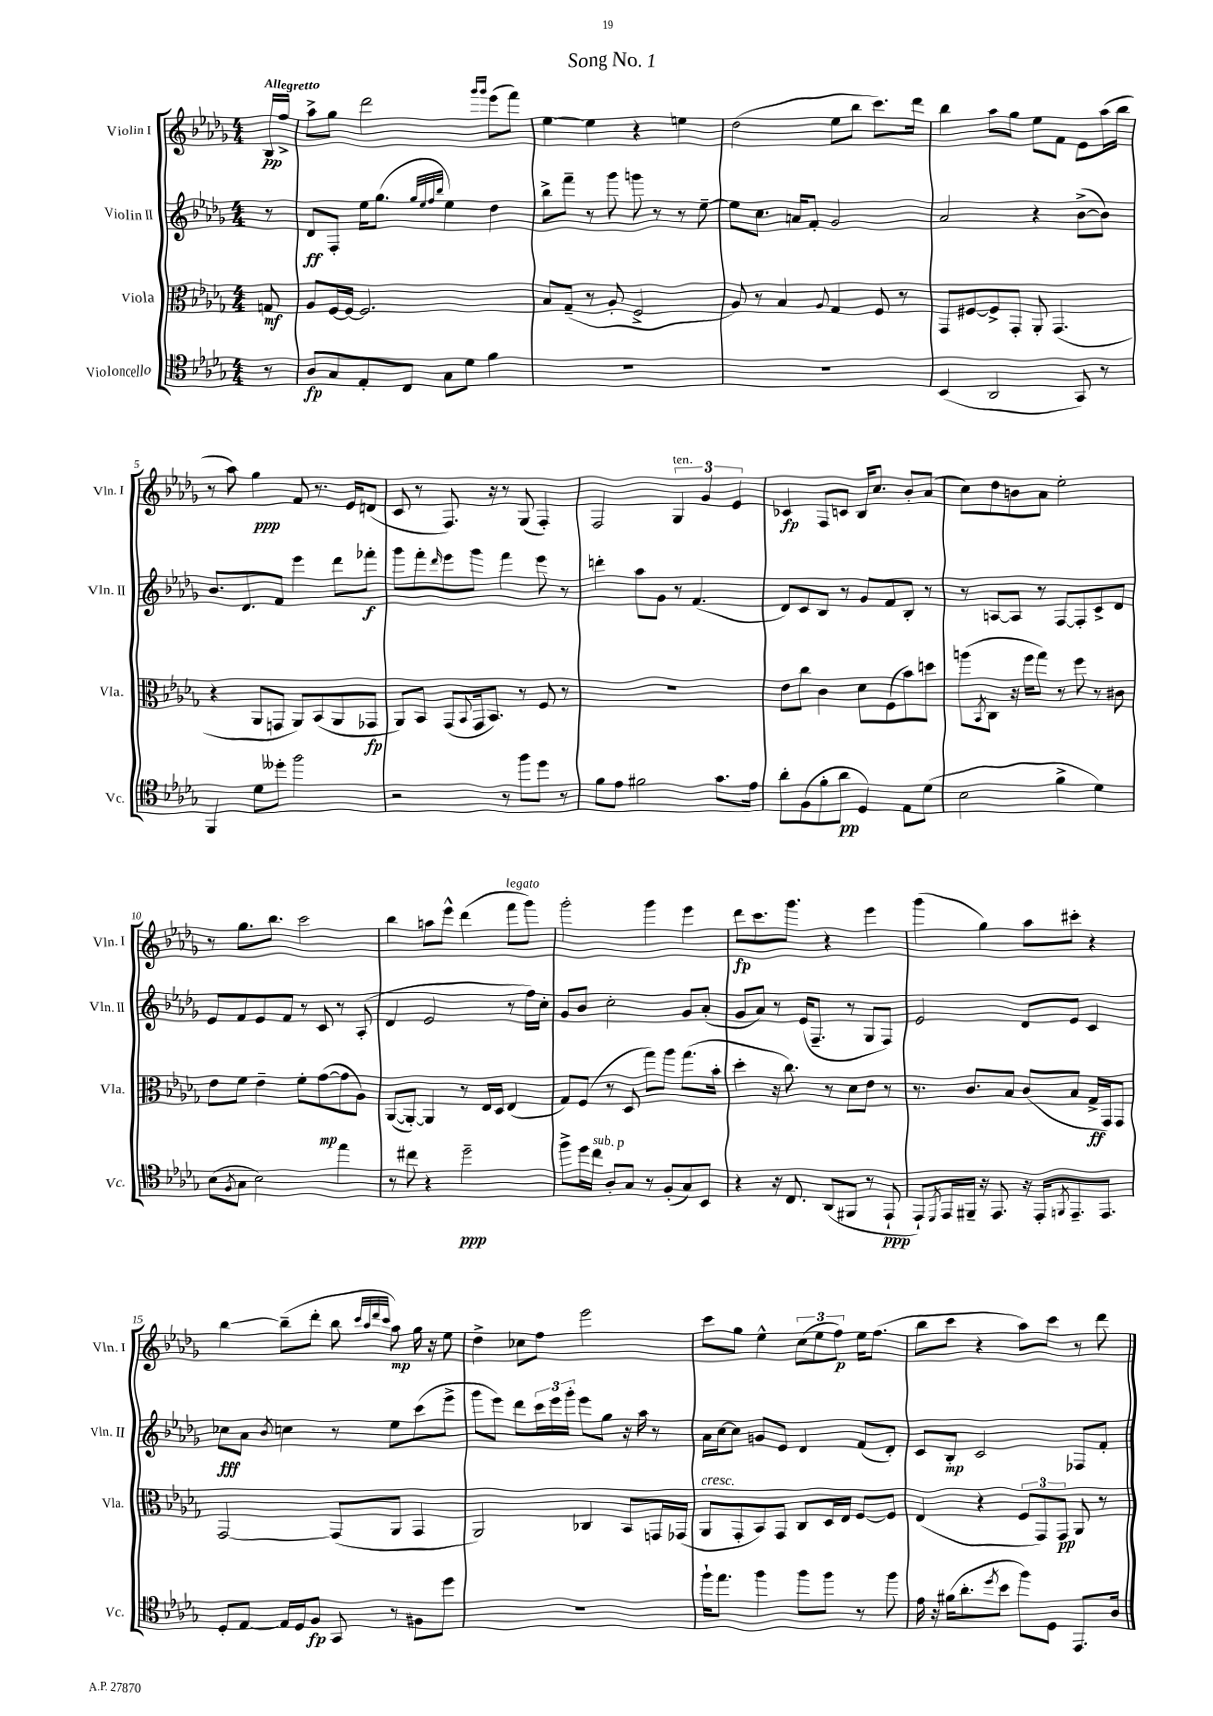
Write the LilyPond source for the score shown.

\header { title = "Song No. 1" }
<<
\new StaffGroup <<
\new Staff = "s0" \with { instrumentName = "Violin I" shortInstrumentName = "Vln. I" } {
    \clef treble \key des \major \numericTimeSignature \time 4/4 \partial 8 \tempo "Allegretto"
    bes16\pp f''16-> |
    aes''8-> ges''8 des'''2 \grace { ges'''16 ges'''16 } ees'''8( f'''8) |
    ees''4~ ees''4 r4 e''4 |
    des''2( ees''8 bes''8 c'''8.) des'''16 |
    bes''4 aes''8 ges''8 ees''8 f'8 ees'8 aes''16( bes''16 |
    r8 aes''8) ges''4\ppp f'8 r8. ees'16 d'8( |
    c'8 r8 f8.) r16 r8 ges8( f4-.) |
    f2 \tuplet 3/2 { ges4^\markup { \italic "ten." } ges'4 ees'4 } |
    ces'4\fp f8 c'8 bes16 c''8. bes'8-. aes'8( |
    c''8) des''8 b'8 aes'8 ees''2-. |
    r8 ges''8. bes''8. c'''2 |
    bes''4 a''8 ees'''8-^ des'''4( f'''8^\markup { \italic "legato" } ges'''8) |
    ges'''2-. ges'''4 ees'''4 |
    des'''8\fp c'''8. ges'''8. r4 ees'''4 |
    ges'''4( ges''4) aes''8 cis'''8-. r4 |
    bes''4~ bes''8--( des'''8-. bes''8 \grace { c'''32 aes''32 des'''32 c'''32 } aes''8\mp) ges''16 r16 ees''8 |
    des''4-> ces''8 f''8 ees'''2 |
    c'''8 ges''8 ees''4-^ \tuplet 3/2 { c''8( ees''8 f''8\p) } ees''16 f''8.( |
    bes''8 c'''8 r4 aes''8) c'''8 r8 des'''8 \bar "|." |
}
\new Staff = "s1" \with { instrumentName = "Violin II" shortInstrumentName = "Vln. II" } {
    \clef treble \key des \major \numericTimeSignature \time 4/4 \partial 8
    r8 |
    des'8\ff f8-. ees''16 ges''8.( \grace { ges''32 ees''32 f''32 bes''32 } ees''4) des''4 |
    bes''8-> f'''8-- r8 ges'''8 g'''8 r8 r8 ees''8~-- |
    ees''8 c''8. a'16 f'8-. ges'2 |
    aes'2 r4 bes'8~->( bes'8) |
    bes'8. des'8. f'8 ees'''4 des'''8 fes'''8-.\f |
    ges'''8 f'''8-. \grace { des'''16 } ees'''8 ges'''8 f'''4 ees'''8 r8 |
    d'''4-. aes''8 ges'8 r8 f'4.( |
    des'8) c'8 bes8 r8 ges'8 f'8 bes8-. r8 |
    r8 a8~ a8 r8 f8~ f8-. c'8-> des'8 |
    ees'8 f'8 ees'8 f'8 r8 c'8 r8 aes8-.( |
    des'4 ees'2 r8 f''16) c''16-. |
    ges'8 bes'8 c''2-. ges'8 aes'8-.( |
    ges'8 aes'8) r8 ees'16( f8.-- r8 ges8 f8) |
    ees'2 des'8 ees'8 c'4 |
    ces''8\fff aes'8 \acciaccatura { bes'8 } c''4 r8 ees''8 c'''8( ees'''8-> |
    ges'''8 ees'''8) des'''8 \tuplet 3/2 { c'''16 ees'''16 ges'''16-. } ees'''8 ges''8 r16 aes''16 r8 |
    aes'16 c''16~ c''8 g'8 ees'8 des'4 f'8( des'8-.) |
    c'8 bes8-.\mp c'2 fes8 f'8-. \bar "|." |
}
\new Staff = "s2" \with { instrumentName = "Viola" shortInstrumentName = "Vla." } {
    \clef alto \key des \major \numericTimeSignature \time 4/4 \partial 8
    g8\mf |
    aes8 f16~ f16~ f2. |
    bes8 ges8--( r8 aes8-. f2-> |
    aes8) r8 bes4 \appoggiatura { aes8 } ges4 f8 r8 |
    ges,8 fis8~ fis8-> ges,8-. aes,8-. ges,4.( |
    r4 aes,8 g,8 aes,8) bes,8( aes,8 ges,8\fp |
    aes,8) bes,8 ges,8( \appoggiatura { bes,8 } ges,16 bes,8.) r8 f8 r8 |
    R1 |
    ees'8 c''8 c'4 des'8 f8( bes'8) d''8 |
    a''8( \acciaccatura { bes,8 } c8 r16 f''16 ges''8) r8 f''8 r8 cis'8 |
    ees'8 f'8 ees'4-- f'8-. ges'8~\mp( ges'8 aes8) |
    aes,8~( aes,8~-.) aes,4 r8 ees16 des16 ees4( |
    ges8) f8( r8 des8 ges''8) aes''8 ges''8.( bes'16-. |
    des''4-. r16 c''8.) r8 des'8 ees'8 r8 |
    r8. c'8. bes8 c'8( bes8 ges16->\ff ges,16) ges,8 |
    ges,2~ ges,8( aes,8 ges,4 |
    aes,2) ces4 bes,8 g,16 ges,16( |
    aes,8^\markup { \italic "cresc." } ges,8-. bes,8) ges,8 c8 des16 ees16 f8~ f8 |
    ees4( r4 \tuplet 3/2 { f8 ges,8) ges,8\pp } aes,8 r8 \bar "|." |
}
\new Staff = "s3" \with { instrumentName = "Violoncello" shortInstrumentName = "Vc." } {
    \clef tenor \key des \major \numericTimeSignature \time 4/4 \partial 8
    r8 |
    aes8\fp ges8 ees8-. c8 ges8 des'8 f'4 |
    R1 |
    R1 |
    bes,4( aes,2 ges,8) r8 |
    f,4 des'8 deses''8-. f''2 |
    r2 r8 f''8 des''8 r8 |
    f'8 ees'8 fis'2 ges'8. ees'16 |
    aes'8-. f8( f'8-. aes'8\pp des4) ees8 des'8( |
    bes2 f'4-> des'4) |
    bes8( \acciaccatura { f8 } ges8 bes2) ees''4 |
    r8 cis''8 r4 des''2--\ppp |
    f''8-> des''16 c''16^\markup { \italic "sub. p" } aes8-. ges8 r8 f8-.( ges8) bes,8 |
    r4 r16 c8. aes,8( fis,8 r8 ees,8-!\ppp |
    ees,8-!) \acciaccatura { des,8 } ees,16 fis,16-- r16 ees,8. r16 ees,16-. \acciaccatura { f,8 } ees,8.-- ees,8. |
    des8-. ees8~ ees16 des16 f8\fp ges,8 r8 fis8 des''8 |
    R1 |
    f''16-! ees''8. f''4 f''8 f''8 r8 f''8 |
    ees'16 r16 fis'16( aes'8.-. \acciaccatura { des''8 } bes'8 f''8) des8 ees,8. aes16 \bar "|." |
}
>>
>>
